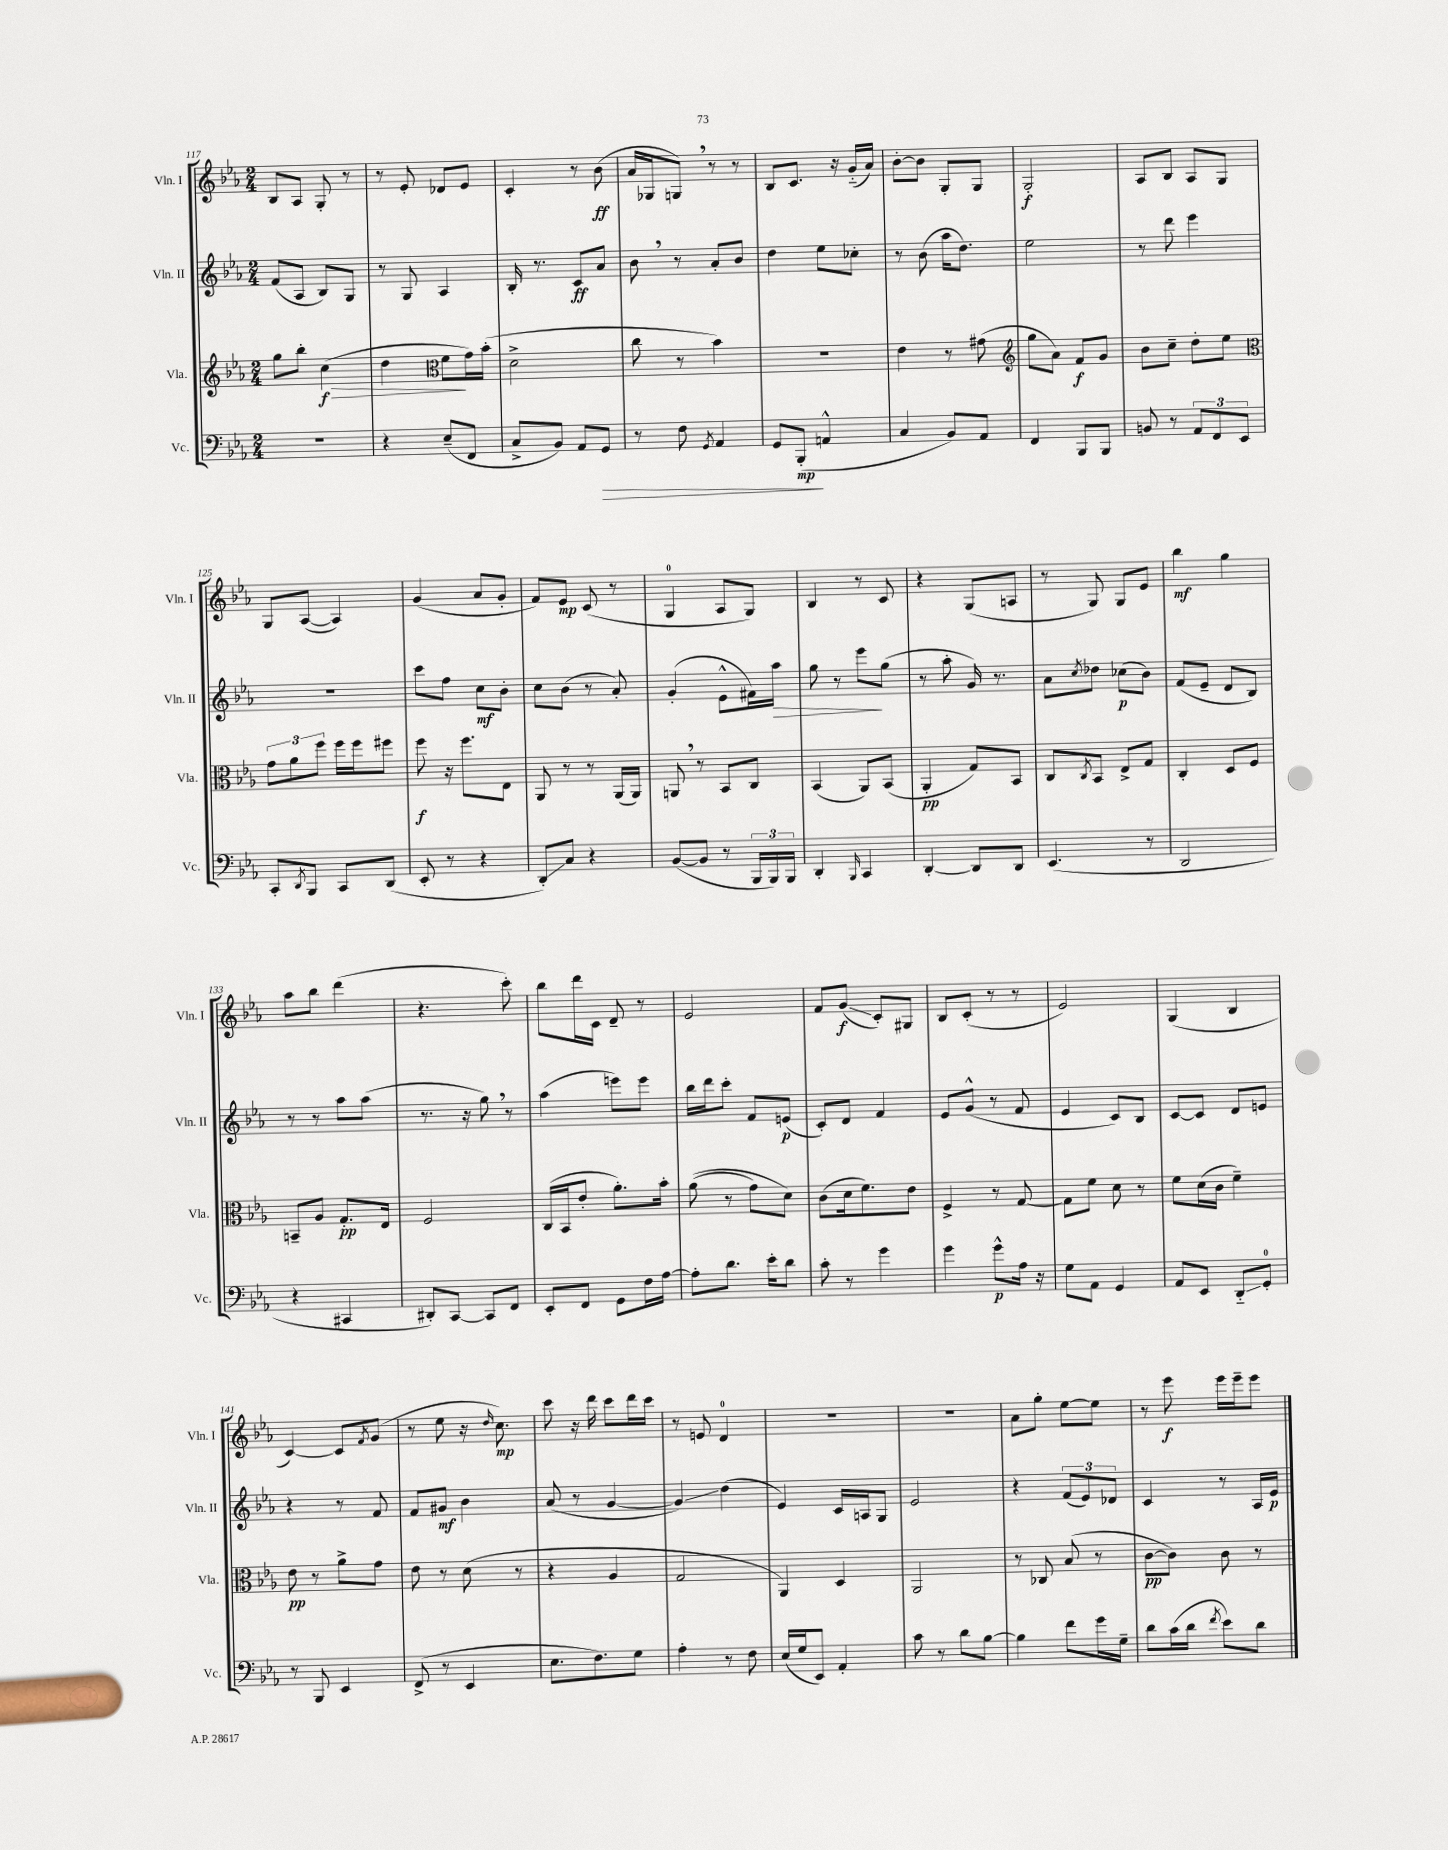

**kern	**kern	**kern	**kern
*staff4	*staff3	*staff2	*staff1
*clefF4	*clefG2	*clefG2	*clefG2
*k[b-e-a-]	*k[b-e-a-]	*k[b-e-a-]	*k[b-e-a-]
*M2/4	*M2/4	*M2/4	*M2/4
2r	8gg	(8f	8B-
.	8bb-'	8A-	8A-
.	(4cc	8B-)	8G'
.	.	8G	8r
=	=	=	=
4r	4dd	8r	8r
.	.	8G	8e-'
*	*clefC3	*	*
(8E-~	8f	4A-	8d-
8FF	16g)	.	8e-
.	(16b-'	.	.
=	=	=	=
8C^	2d^	16B-'	4c'
.	.	8.r	.
8BB-)	.	.	.
8AA-	.	8c	8r
8GG	.	8a-	(8b-
=	=	=	=
8r	8cc	8b-	16a-
.	.	.	16G-
8F	8r	8r	8G)
8qGG	.	.	.
4AA-	4b-)	8a-'	8r
.	.	8b-	8r
=	=	=	=
8GG	2r	4dd	8B-
(8BBB-'	.	.	8.c
4AA^^	.	8ee-	.
.	.	.	16r
.	.	8cc-'	(16g'~
.	.	.	16a-)
=	=	=	=
4C	4e-	8r	[8b-'
.	.	(8b-	8b-]
8BB-)	8r	16aa-	8G'
.	.	8.dd)	.
8AA-	(8g#	.	8G
=	=	=	=
*	*clefG2	*	*
4FF	8gg	2ee-	2G'
.	8a-)	.	.
8BBB-	8f	.	.
8BBB-	8g	.	.
=	=	=	=
8BB	8b-	8r	8A-
8r	8cc~	8ddd	8B-
12AA-	8dd'	4eee-	8A-
12FF	.	.	.
.	8ee-	.	8G
12EE-	.	.	.
=	=	=	=
*	*clefC3	*	*
8CC'	12g	2r	8G
.	12a-	.	.
8qDD	.	.	.
8BBB-	.	.	([8A-
.	12ff	.	.
8CC	16ff	.	4A-])
.	16ff	.	.
(8DD	8ff#	.	.
=	=	=	=
8EE-'	8ff	8ccc	(4g
8r	16r	8ff	.
.	8.ff	.	.
4r	.	8cc	8a-
.	8E-	8b-'	8g'
=	=	=	=
8DD')	8AA-	8cc	8f)
8C	8r	(8b-	8e-
4r	8r	8r	(8c
.	(16AA-	8a-')	8r
.	16AA-)	.	.
=	=	=	=
([8BB-	8AA	(4g'	4G
8BB-]	8r	.	.
8r	8BB-	8e-^^	8A-
24BBB-	8C	16f#)	8G)
24BBB-)	.	.	.
.	.	16aa-	.
24BBB-	.	.	.
=	=	=	=
4DD'	(4BB-	8gg	4B-
.	.	8r	.
16qqBBB-	.	.	.
4CC	8AA-)	8eee-	8r
.	(8BB-	(8gg	8c
=	=	=	=
[4DD'	4AA-'	8r	4r
.	.	8aa-'	.
8DD]	8G)	16g)	(8G
.	.	8.r	.
8DD	8BB-	.	8A
=	=	=	=
(4.EE-	8C	8a-	8r
.	8qC	8qcc	.
.	8BB-	8dd-	8G)
.	8E-^	(8cc-	8G
8r	8G	8b-)	8e-
=	=	=	=
2DD	4C'	(8f	4bb-
.	.	8e-~	.
.	8D	8d	4gg
.	8F	8B-)	.
=	=	=	=
4r	8BB~	8r	8aa-
.	8A-	8r	8bb-
4CC#	8.G'	8aa-	(4ddd
.	.	(8aa-	.
.	16E-	.	.
=	=	=	=
8DD#')	2F	8.r	4.r
[8CC	.	.	.
.	.	16r	.
8CC]	.	8gg)	.
8FF	.	8r	8ccc')
=	=	=	=
8EE-'	(16C	(4aa-	8bb-
.	16BB-	.	.
8FF	8e-'	.	16ddd
.	.	.	16c
8GG	8.a-')	8eee)	8d~
16F	.	8eee	8r
[16A-	16b-'	.	.
=	=	=	=
8A-']	&((8a-	16bb-	2e-
.	.	16ddd	.
8.d	8r	8ccc'	.
.	8g)	8f	.
16e-'	.	.	.
8d	8d&)	(8e	.
=	=	=	=
8c'	(8c	8c')	8f
8r	16d	8d	(8g
.	8.f)	.	.
4g	.	4f	8c')
.	8e-	.	8G#
=	=	=	=
4g	4F^	8e-	8B-
.	.	(8g^^	(8c'
8g^^	8r	8r	8r
16A-	[8G	8f	8r
16r	.	.	.
=	=	=	=
8G	8G]	4e-	2e-)
8AA-	8f	.	.
4GG	8d	8c)	.
.	8r	8B-	.
=	=	=	=
8AA-	8f	[8c	(4G
8EE-	(16d	8c]	.
.	16c	.	.
8DD'~	4f~)	8d	4B-
8GG'	.	8e	.
=	=	=	=
8r	8e-	4r	[4c)
8BBB-	8r	.	.
4EE-	8a-^	8r	8c]
.	.	.	8qf
.	8g	8f	(8g
=	=	=	=
(8FF^	8e-	8f	8r
8r	8r	8g#	8ee-
4EE-	(8d	4b-	16r
.	.	.	16qqdd
.	.	.	8.cc)
.	8r	.	.
=	=	=	=
8.E-	4r	(8a-	8ccc
.	.	8r	16r
8.F)	.	.	16ddd
.	4A-	[4g	8ccc
8G	.	.	16ddd
.	.	.	16ccc
=	=	=	=
4A-'	2G	4g])	8r
.	.	.	8e
8r	.	(4dd	4d
8F	.	.	.
=	=	=	=
(16E-	4AA-)	4e-)	2r
16G	.	.	.
8EE-)	.	.	.
4AA-'	4D	16c	.
.	.	16A	.
.	.	8G	.
=	=	=	=
8c	2AA-	2e-	2r
8r	.	.	.
8d	.	.	.
[8B-	.	.	.
=	=	=	=
4B-]	8r	4r	8a-
.	8C-	.	8gg'
8f	(8B-	(12f	[8ee-
.	.	12e-)	.
16g	8r	.	8ee-]
.	.	12d-	.
16G~	.	.	.
=	=	=	=
8d	[8c	4c	8r
(16c	8c])	.	8eee-
16d	.	.	.
8qf	.	.	.
8e-)	8c	8r	16eee-
.	.	.	16eee-~
8d	8r	16A-	8eee-
.	.	16e-	.
==	==	==	==
*-	*-	*-	*-
